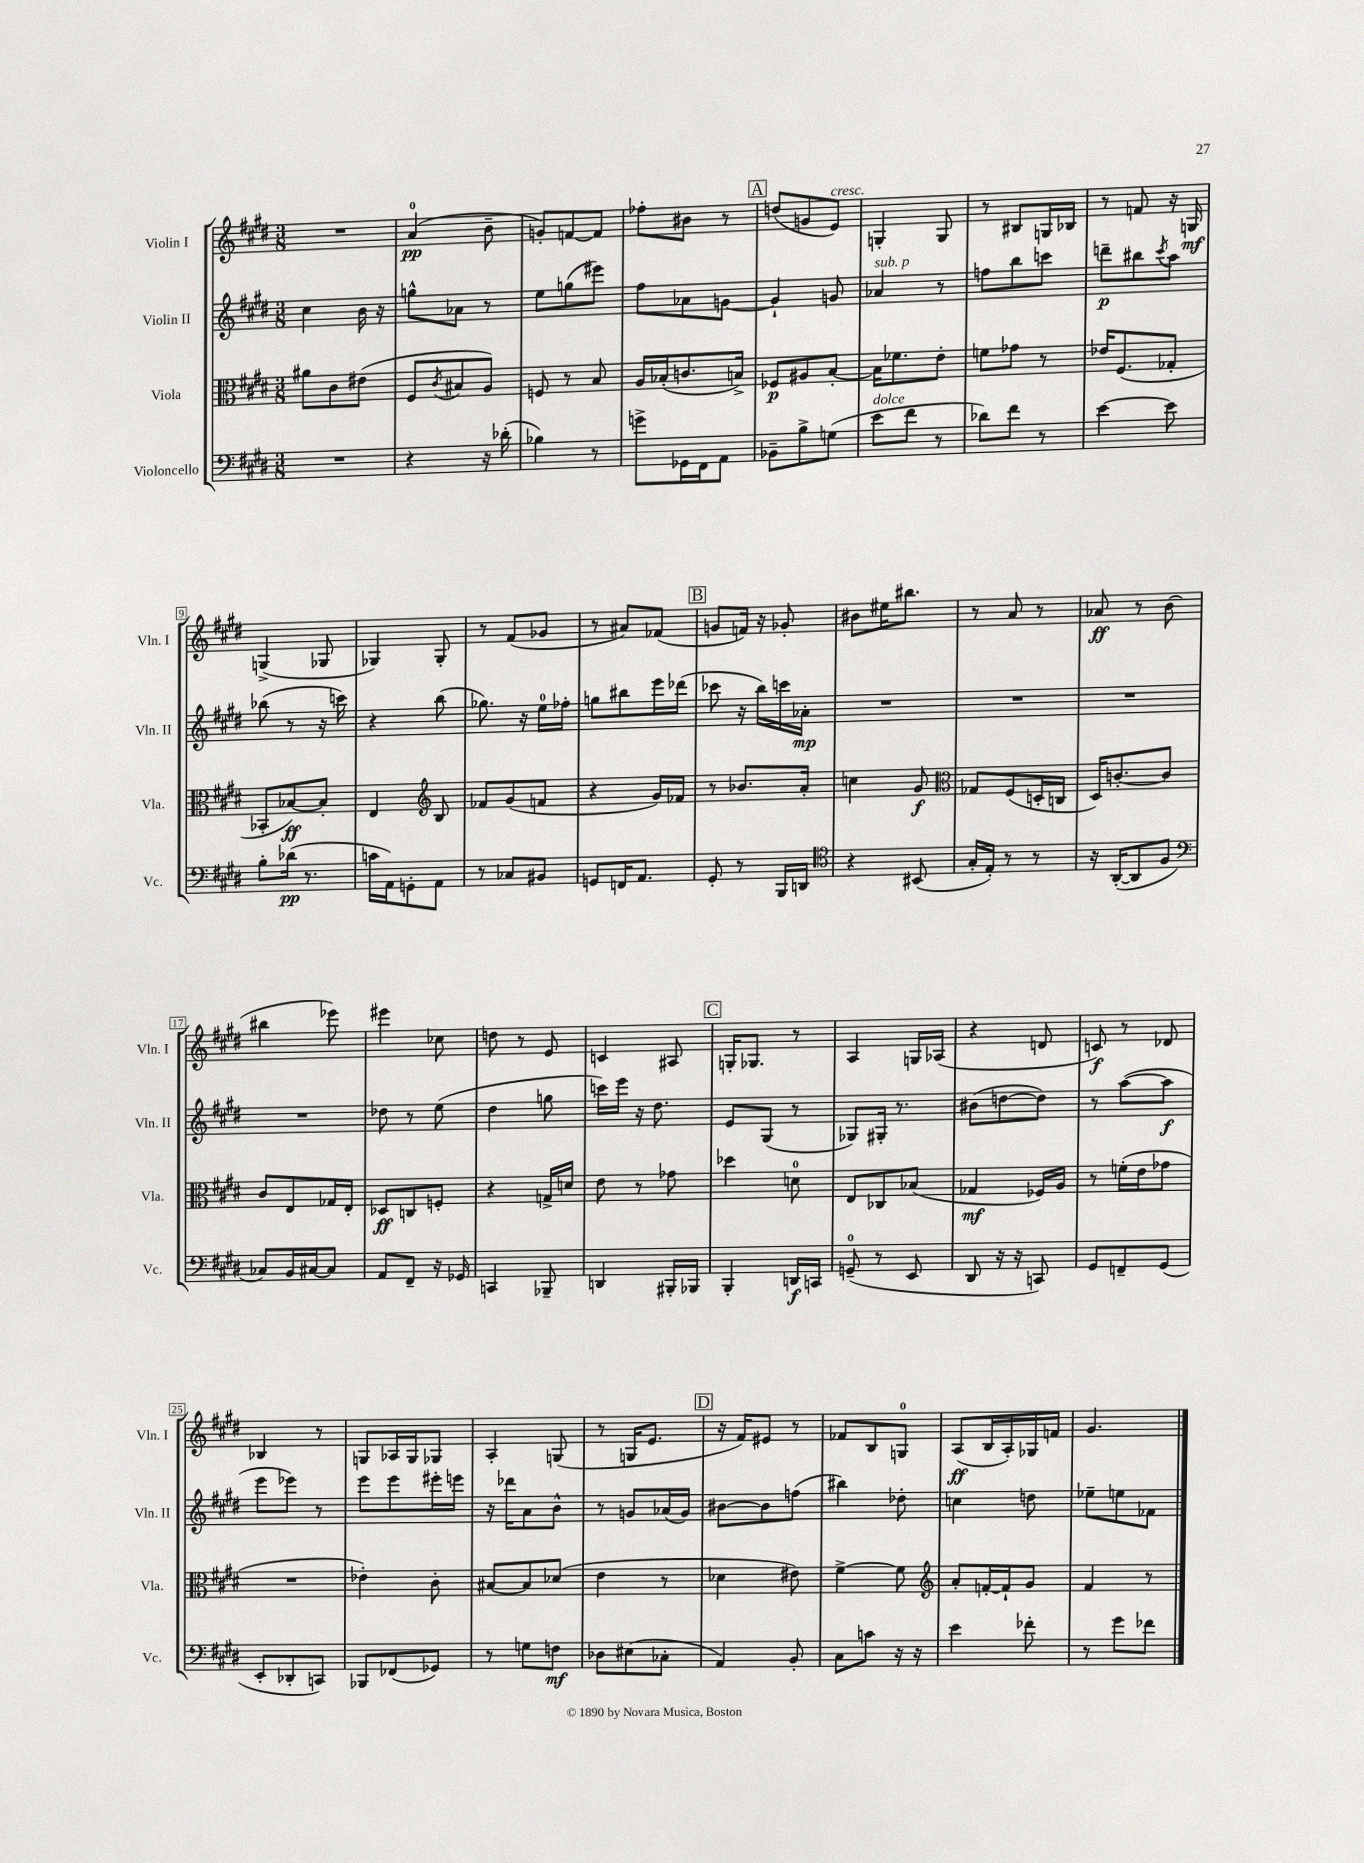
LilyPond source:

<<
\new StaffGroup <<
\new Staff = "s0" \with { instrumentName = "Violin I" shortInstrumentName = "Vln. I" } {
    \clef treble \key e \major \numericTimeSignature \time 3/8
    R4. |
    a'4-0\pp( b'8-- |
    g'8-.) f'8~ f'8 |
    fes''8-. bis'8 r8 |
    \mark \markup { \box "A" } d''8( g'8 e'8^\markup { \italic "cresc." }) |
    g4-. g8 |
    r8 bis8 g16 bes16 |
    r8 f'8 r16 g16\mf |
    g4->( ges8 |
    ges4) ges8-. |
    r8 fis'8( ges'8 |
    r8 ais'8) fes'8( |
    \mark \markup { \box "B" } g'8 f'16) r16 ges'8-. |
    bis'8 eis''16 bis''8. |
    r8 a'8 r8 |
    aes'8\ff r8 b'8( |
    bis''4 ees'''8) |
    eis'''4 ces''8 |
    d''8 r8 e'8 |
    c'4 ais8 |
    \mark \markup { \box "C" } g16-. ges8. r8 |
    a4 g16 aes16( |
    r4 d'8 |
    c'8\f) r8 des'8 |
    bes4 r8 |
    g8 aes16 g16 ges8 |
    a4-. g8( |
    r8 g16 e'8. |
    \mark \markup { \box "D" } r16 fis'16) eis'8 r8 |
    fes'8 b8 g8-0 |
    a8\ff( b16 a16-.) ges16 f'16 |
    gis'4. \bar "|." |
}
\new Staff = "s1" \with { instrumentName = "Violin II" shortInstrumentName = "Vln. II" } {
    \clef treble \key e \major \numericTimeSignature \time 3/8
    cis''4 b'16 r16 |
    g''8-^ aes'8 r8 |
    e''8 g''8( eis'''8) |
    fis''8 aes'8 g'8~ |
    \mark \markup { \box "A" } g'4-! g'8 |
    aes'4^\markup { \italic "sub. p" } r8 |
    f''8 b''8 c'''8 |
    d'''8--\p bis''8 \acciaccatura { cis'''8 } a''8 |
    bes''8( r8 r16 c'''16) |
    r4 b''8( |
    ges''8.) r16 e''16-0 fes''16-. |
    g''8 bis''8 e'''16 des'''16( |
    \mark \markup { \box "B" } ces'''8 r16 b''16) c'''16 aes'16-.\mp |
    R4. |
    R4. |
    R4. |
    R4. |
    des''8 r8 e''8( |
    dis''4 g''8 |
    c'''16) e'''16 r16 dis''8. |
    \mark \markup { \box "C" } e'8 gis8( r8 |
    ges8) gis16-. r8. |
    bis'8( d''8~ d''8) |
    r8 a''8~( a''8\f |
    e'''8 ees'''8) r8 |
    e'''8 e'''8 eis'''16-. e'''16 |
    r16 des'''16 a'8 b'8-^ |
    r8 g'8 aes'16( g'16) |
    \mark \markup { \box "D" } bis'8~ bis'8 f''8( |
    bis''4) des''8-. |
    c''4 d''8 |
    ees''8-- e''8 fes'8 \bar "|." |
}
\new Staff = "s2" \with { instrumentName = "Viola" shortInstrumentName = "Vla." } {
    \clef alto \key e \major \numericTimeSignature \time 3/8
    ais'8 cis'8 eis'8( |
    fis8 \acciaccatura { cis'8 } bis8 a8) |
    f8 r8 b8 |
    a16 bes16-.( c'8. b16->) |
    \mark \markup { \box "A" } fes8\p ais8 b8~-. |
    b16 fes'8. e'8-. |
    f'8 ges'8 r8 |
    ees'16 fis8.( ges8-. |
    bes,8-. bes8~\ff) bes8-. |
    e4 \clef treble b8 |
    fes'8 gis'8( f'8 |
    r4 gis'16) fes'16 |
    \mark \markup { \box "B" } r8 bes'8. a'16-. |
    c''4 gis'8\f |
    \clef alto ges8 fis8( d16-. c16 |
    dis16) c'8.~-. c'8 |
    cis'8 e8 ges16 e16-. |
    des8\ff c8 f8-. |
    r4 g16-> d'16 |
    e'8 r8 ges'8 |
    \mark \markup { \box "C" } des''4 d'8-0 |
    e8 ces8 bes8( |
    ges4\mf fes16) a16 |
    r8 f'16-.( e'16 ges'8 |
    R4. |
    ees'4-.) cis'8-. |
    bis8~ bis8 des'8( |
    e'4 r8 |
    \mark \markup { \box "D" } des'4 eis'8) |
    fis'4~-> fis'8 |
    \clef treble a'8-. f'16~-. f'16-! gis'8 |
    fis'4 r8 \bar "|." |
}
\new Staff = "s3" \with { instrumentName = "Violoncello" shortInstrumentName = "Vc." } {
    \clef bass \key e \major \numericTimeSignature \time 3/8
    R4. |
    r4 r16 des'16-.( |
    bes4) r8 |
    g'8-> ges,16 fis,16 a,8 |
    \mark \markup { \box "A" } bes,8-- b8-> g8( |
    e'8^\markup { \italic "dolce" } fis'8 r8 |
    des'8) fis'8 r8 |
    e'4~ e'8 |
    b8-. des'16\pp( r8. |
    c'16 a,16) g,8-. a,8 |
    r8 ces8 bis,8 |
    g,8 f,16 a,8. |
    \mark \markup { \box "B" } gis,8-. r8 b,,16 d,16 |
    \clef tenor r4 bis,8( |
    gis16-. e16-.) r8 r8 |
    r16 a,16~-.( a,8 fis8 |
    \clef bass ces8) b,16 cis16~ cis8 |
    a,8 fis,8-- r16 ges,16 |
    c,4 bes,,8-- |
    d,4 bis,,16-. bes,,16 |
    \mark \markup { \box "C" } b,,4-. d,16\f c,16 |
    g,8-0--( r8 e,8 |
    dis,8 r16 r16 c,8) |
    gis,8 f,8-- gis,8( |
    e,8-. des,8-. c,8) |
    bes,,8 fes,8( ges,8) |
    r8 g8 f8\mf |
    des8 eis8( ces8-. |
    \mark \markup { \box "D" } a,4) b,8-. |
    cis8 c'8 r16 r16 |
    e'4 fes'8-. |
    r8 gis'8 fes'8 \bar "|." |
}
>>
>>
\layout { \context { \Score \override BarNumber.stencil = #(make-stencil-boxer 0.1 0.3 ly:text-interface::print) } }
